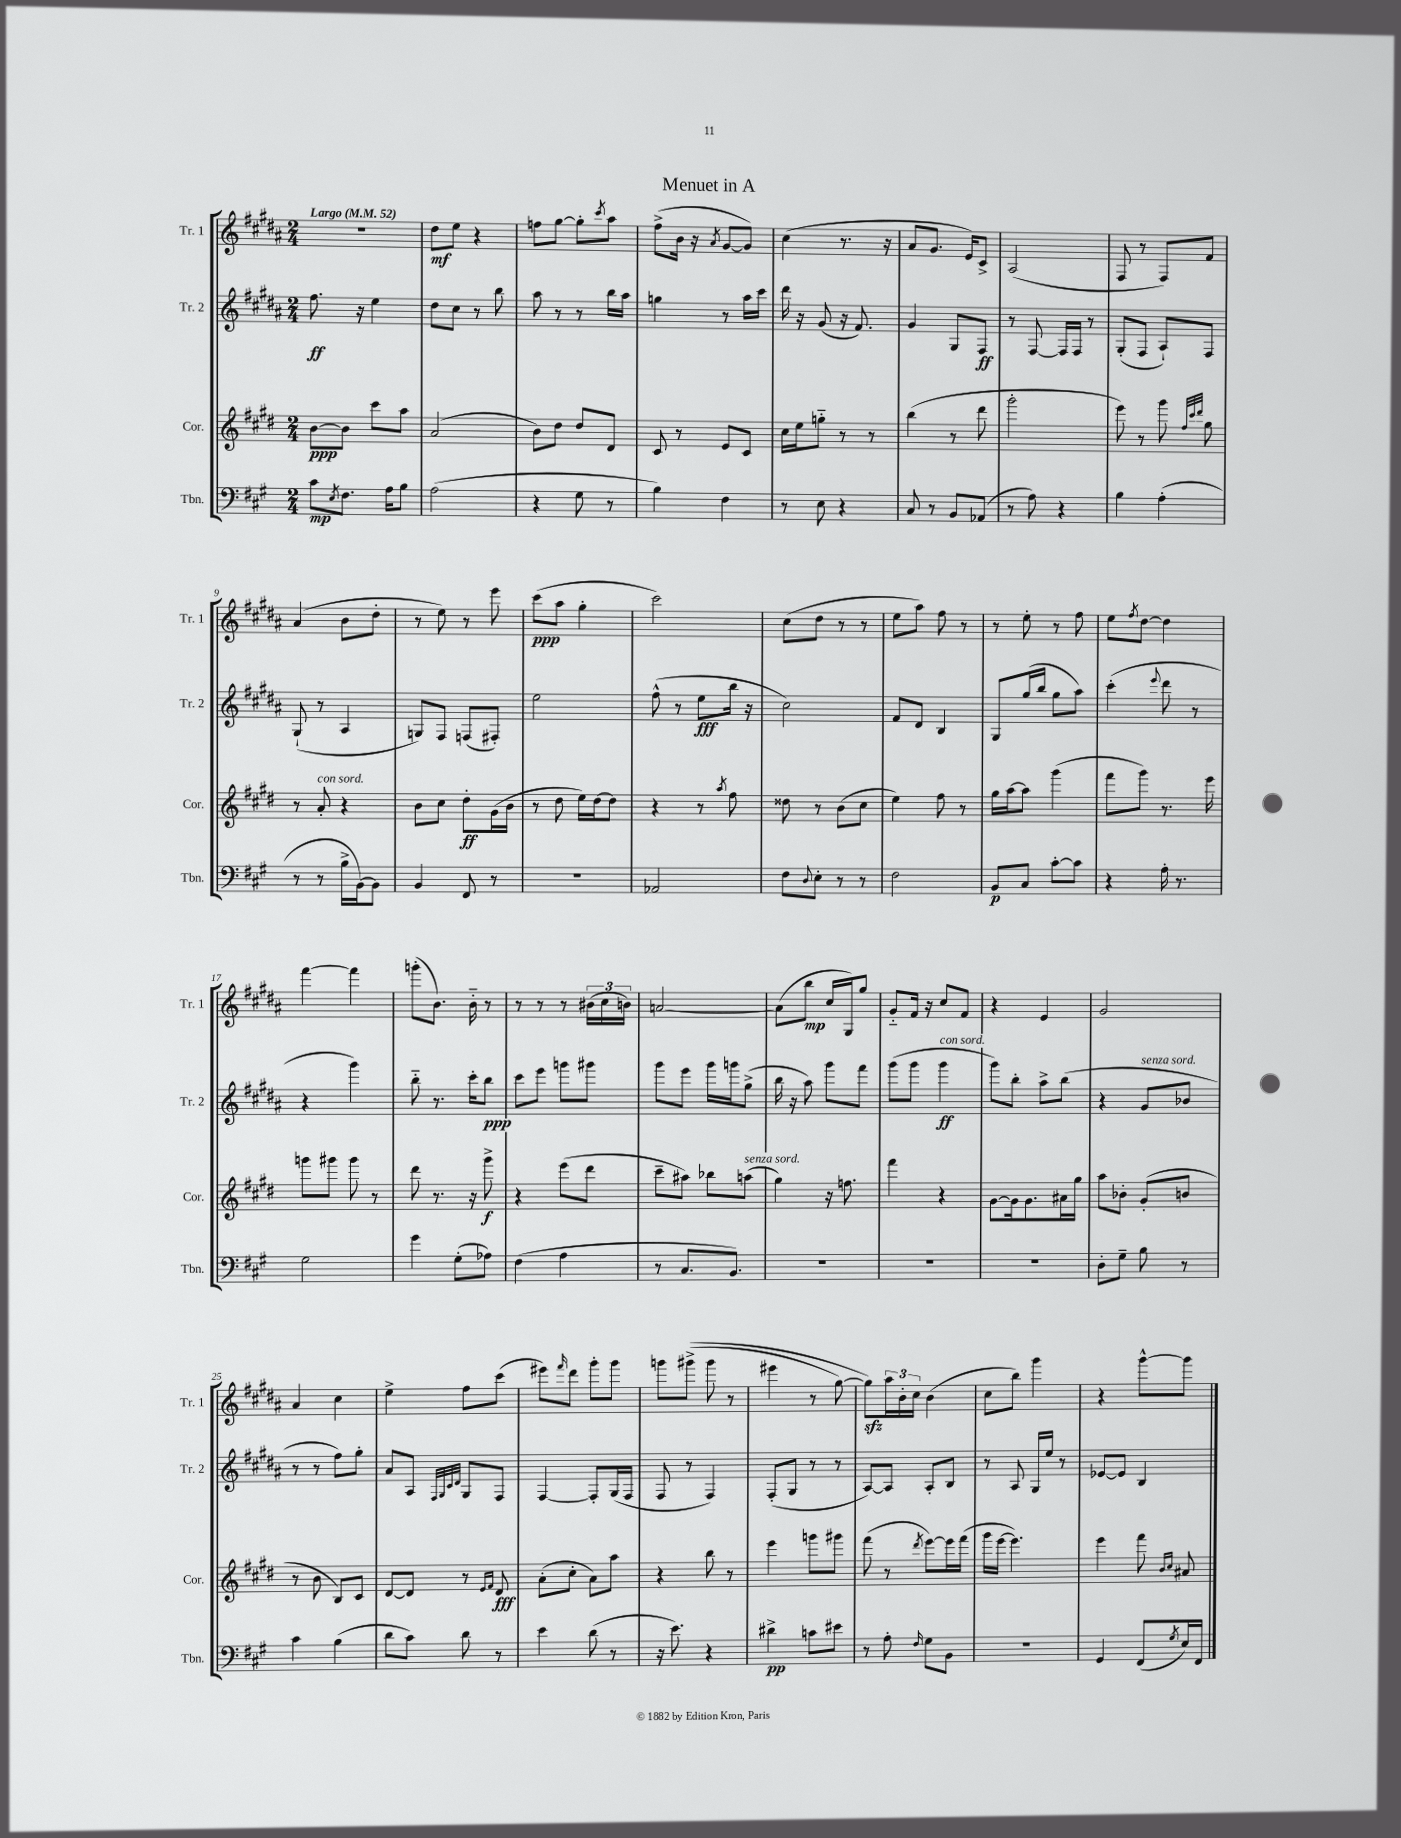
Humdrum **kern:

**kern	**dynam	**kern	**dynam	**kern	**dynam	**kern	**dynam
*part4	*part4	*part3	*part3	*part2	*part2	*part1	*part1
*staff4	*staff4	*staff3	*staff3	*staff2	*staff2	*staff1	*staff1
*I"Tbn.	*	*I"Cor.	*	*I"Tr. 2	*	*I"Tr. 1	*
*I'Tbn.	*	*I'Cor.	*	*I'Tr. 2	*	*I'Tr. 1	*
*clefF4	*	*clefG2	*	*clefG2	*	*clefG2	*
*k[f#c#g#]	*	*k[f#c#g#d#]	*	*k[f#c#g#d#a#]	*	*k[f#c#g#d#a#]	*
*M2/4	*	*M2/4	*	*M2/4	*	*M2/4	*
*MM52	*	*MM52	*	*MM52	*	*MM52	*
=1	=1	=1	=1	=1	=1	=1	=1
!	!	!	!	!	!	!LO:TX:a:B:t=Largo	!
8c#\L	mp	[8b\L	ppp	8.ff#\	ff	2r	.
8qE/	.	.	.	.	.	.	.
8.F#\J	.	8b\J]	.	.	.	.	.
.	.	.	.	16r	.	.	.
.	.	8ccc#\L	.	4ee\	.	.	.
16A\KL	.	.	.	.	.	.	.
8B\J	.	8aa\J	.	.	.	.	.
=2	=2	=2	=2	=2	=2	=2	=2
(2A\	.	(2a/	.	8dd#\L	.	8dd#\L	mf
.	.	.	.	8cc#\J	.	8ee\J	.
.	.	.	.	8r	.	4r	.
.	.	.	.	8bb\	.	.	.
=3	=3	=3	=3	=3	=3	=3	=3
4r	.	8b\L)	.	8aa#\	.	8ffn\L	.
.	.	8dd#\J	.	8r	.	[8gg#\J	.
8G#\	.	8dd#/L	.	8r	.	8gg#'\L]	.
.	.	.	.	.	.	8qccc#/	.
8r	.	8d#/J	.	16bb\LL	.	8aa#\J	.
.	.	.	.	16aa#\JJ	.	.	.
=4	=4	=4	=4	=4	=4	=4	=4
4B\)	.	8c#/	.	4ggn\	.	(8ff#^\L	.
.	.	8r	.	.	.	16b\Jk	.
.	.	.	.	.	.	16r	.
.	.	.	.	.	.	8qa#/	.
4F#\	.	8e/L	.	8r	.	[8g#/L	.
.	.	8c#/J	.	16aa#\LL	.	8g#/J])	.
.	.	.	.	16ccc#\JJ	.	.	.
=5	=5	=5	=5	=5	=5	=5	=5
8r	.	16cc#\LL	.	16ddd#\	.	(4cc#\	.
.	.	16ee\J	.	16r	.	.	.
8E\	.	8ggn\J	.	(8g#/	.	.	.
4r	.	8r	.	16r	.	8.r	.
.	.	.	.	8.f#/)	.	.	.
.	.	8r	.	.	.	.	.
.	.	.	.	.	.	16r	.
=6	=6	=6	=6	=6	=6	=6	=6
8C#/	.	(4bb\	.	4g#/	.	8a#/L	.
8r	.	.	.	.	.	8.g#/J	.
8BB/L	.	8r	.	8G#/L	.	.	.
.	.	.	.	.	.	16e/KL)	.
(8AA-X/J	.	8ddd#\	.	8F#/J	ff	8c#^/J	.
=7	=7	=7	=7	=7	=7	=7	=7
8r	.	2ggg#'\	.	8r	.	(2A#/	.
8A\)	.	.	.	[8F#/	.	.	.
4r	.	.	.	16F#/LL]	.	.	.
.	.	.	.	16F#/JJ	.	.	.
.	.	.	.	8r	.	.	.
=8	=8	=8	=8	=8	=8	=8	=8
4B\	.	8eee\)	.	(8G#'/L	.	8F#/	.
.	.	8r	.	8F#/J	.	8r	.
(4A'\	.	8ggg#\	.	8A#`/L)	.	8F#/L)	.
.	.	32qqff#/LLL	.	.	.	.	.
.	.	32qqccc#/	.	.	.	.	.
.	.	32qqddd#/JJJ	.	.	.	.	.
.	.	8gg#\	.	8F#/J	.	8f#/J	.
!!LO:LB:g=z
=9	=9	=9	=9	=9	=9	=9	=9
8r	.	8r	.	(8G#`/	.	(4a#/	.
!	!	!LO:TX:a:i:t=con sord.	!	!	!	!	!
8r	.	8a'/	.	8r	.	.	.
16B^\LL	.	4r	.	4A#/	.	8b\L	.
[16BB\J)	.	.	.	.	.	.	.
8BB\J]	.	.	.	.	.	8dd#'\J	.
=10	=10	=10	=10	=10	=10	=10	=10
4BB/	.	8b\L	.	8Gn/L)	.	8r	.
.	.	8cc#\J	.	8F#/J	.	8ee\)	.
8FF#/	.	8dd#'\L	ff	(8Fn/L	.	8r	.
8r	.	(16g#\L	.	8F#X'/J)	.	8eee\	.
.	.	16b\JJ	.	.	.	.	.
=11	=11	=11	=11	=11	=11	=11	=11
2r	.	8r	.	2ee\	.	(8ccc#\L	ppp
.	.	8dd#\	.	.	.	8aa#\J	.
.	.	16ee\LL)	.	.	.	4gg#'\	.
.	.	[16dd#\J	.	.	.	.	.
.	.	8dd#\J]	.	.	.	.	.
=12	=12	=12	=12	=12	=12	=12	=12
2AA-X/	.	4r	.	(8ff#^^\	.	2ccc#\)	.
.	.	.	.	8r	.	.	.
.	.	8r	.	8ee\L	fff	.	.
.	.	8qaa/	.	.	.	.	.
.	.	8ff#\	.	16bb\Jk	.	.	.
.	.	.	.	16r	.	.	.
=13	=13	=13	=13	=13	=13	=13	=13
8F#\L	.	8dd##X\	.	2cc#\)	.	(8cc#\L	.
8qqD/	.	.	.	.	.	.	.
8E'\J	.	8r	.	.	.	8dd#\J	.
8r	.	(8b\L	.	.	.	8r	.
8r	.	8cc#\J	.	.	.	8r	.
=14	=14	=14	=14	=14	=14	=14	=14
2F#\	.	4ee\)	.	8f#/L	.	8ee\L	.
.	.	.	.	8d#/J	.	8aa#\J)	.
.	.	8ff#\	.	4B/	.	8ff#\	.
.	.	8r	.	.	.	8r	.
=15	=15	=15	=15	=15	=15	=15	=15
8BB/L	p	16gg#\LL	.	8G#/L	.	8r	.
.	.	[16aa\J	.	.	.	.	.
8C#/J	.	8aa\J]	.	(16gg#/L	.	8ee'\	.
.	.	.	.	16bb/JJ	.	.	.
[8c#'\L	.	(4ggg#\	.	8gg#\L	.	8r	.
8c#\J]	.	.	.	8aa#\J)	.	8ff#\	.
=16	=16	=16	=16	=16	=16	=16	=16
4r	.	8fff#\L	.	(4ccc#'\	.	8ee\L	.
.	.	.	.	.	.	8qff#/	.
.	.	8ggg#\J)	.	.	.	[8dd#\J	.
.	.	.	.	8qqeee/	.	.	.
16A'\	.	8.r	.	8ddd#\	.	4dd#\]	.
8.r	.	.	.	.	.	.	.
.	.	.	.	8r	.	.	.
.	.	16eee\	.	.	.	.	.
!!LO:LB:g=z
=17	=17	=17	=17	=17	=17	=17	=17
2G#\	.	8gggn\L	.	4r	.	[4fff#\	.
.	.	8ggg#X\J	.	.	.	.	.
.	.	8ggg#\	.	4ggg#\)	.	4fff#\]	.
.	.	8r	.	.	.	.	.
=18	=18	=18	=18	=18	=18	=18	=18
4g#\	.	8ddd#\	.	8bb\	.	(8gggn'\L	.
.	.	8.r	.	8.r	.	8.b\J)	.
(8G#'\L	.	.	.	.	.	.	.
.	.	16r	.	16ccc#'\KL	.	16b\	.
8A-X\J)	.	8ggg#^\	f	8bb\J	ppp	8r	.
=19	=19	=19	=19	=19	=19	=19	=19
(4F#\	.	4r	.	8ccc#\L	.	8r	.
.	.	.	.	8eee\J	.	8r	.
4A\	.	(8eee\L	.	8gggn\L	.	8r	.
.	.	8ddd#\J	.	8ggg#X\J	.	(24b#X\LL	.
.	.	.	.	.	.	24cc#\	.
.	.	.	.	.	.	24bn\JJ)	.
=20	=20	=20	=20	=20	=20	=20	=20
8r	.	8ccc#~\L	.	8ggg#\L	.	[2an/	.
8.C#/L	.	8aa#X\J)	.	8eee\J	.	.	.
.	.	8bb-X\L	.	16ggg#\LL	.	.	.
8.BB/J)	.	.	.	16gggn\J	.	.	.
!	!	!LO:TX:a:i:t=senza sord.	!	!	!	!	!
.	.	(8aan\J	.	(8gg#^\J	.	.	.
=21	=21	=21	=21	=21	=21	=21	=21
2r	.	4gg#\)	.	16bb\	.	(8a\L]	.
.	.	.	.	16r	.	.	.
.	.	.	.	8aa#\)	.	8bb\J	mp
.	.	16r	.	8ggg#\L	.	16cc#/LL	.
.	.	8.ffn\	.	.	.	16G#/J)	.
.	.	.	.	8fff#\J	.	8gg#/J	.
=22	=22	=22	=22	=22	=22	=22	=22
2r	.	4fff#\	.	(8ggg#\L	.	8g#/L	.
.	.	.	.	8ggg#\J	.	16f#/Jk	.
.	.	.	.	.	.	16r	.
!	!	!	!	!LO:TX:a:i:t=con sord.	!	!	!
.	.	4r	.	4ggg#\	ff	8cc#/L	.
.	.	.	.	.	.	8f#/J	.
=23	=23	=23	=23	=23	=23	=23	=23
2r	.	[8g#\L	.	8ggg#\L)	.	4r	.
.	.	16g#\k]	.	8bb'\J	.	.	.
.	.	8.g#\	.	.	.	.	.
.	.	.	.	8aa#^\L	.	4e/	.
.	.	16a#X\L	.	(8bb\J	.	.	.
.	.	16gg#\JJ	.	.	.	.	.
=24	=24	=24	=24	=24	=24	=24	=24
8D'\L	.	8aa\L	.	4r	.	2g#/	.
8G#~\J	.	8b-X'\J	.	.	.	.	.
!	!	!	!	!LO:TX:a:i:t=senza sord.	!	!	!
8B\	.	(8g#'/L	.	8g#/L	.	.	.
8r	.	8bn/J	.	8b-X/J	.	.	.
!!LO:LB:g=z
=25	=25	=25	=25	=25	=25	=25	=25
4c#\	.	8r	.	8r	.	4a#/	.
.	.	8b\	.	8r	.	.	.
(4B\	.	8B/L)	.	8ff#\L)	.	4cc#\	.
.	.	8c#/J	.	8gg#'\J	.	.	.
=26	=26	=26	=26	=26	=26	=26	=26
8d\L	.	[8d#/L	.	8a#/L	.	4ee^\	.
8c#\J)	.	8d#/J]	.	8A#/J	.	.	.
.	.	.	.	32qqF#/LLL	.	.	.
.	.	.	.	32qqG#/	.	.	.
.	.	.	.	32qqc#/	.	.	.
.	.	.	.	32qqd#/JJJ	.	.	.
8d\	.	8r	.	8G#/L	.	8ff#\L	.
.	.	16qqe/LL	.	.	.	.	.
.	.	16qqf#/JJ	.	.	.	.	.
8r	.	8d#/	fff	8F#/J	.	(8ccc#\J	.
=27	=27	=27	=27	=27	=27	=27	=27
4e\	.	(8a'\L	.	[4F#/	.	8eee#X\L)	.
.	.	.	.	.	.	16qqfff#/	.
.	.	8cc#'\J	.	.	.	8ddd#\J	.
(8d\	.	8a\L)	.	8F#'/L]	.	8ggg#'\L	.
8r	.	8aa\J	.	(16G#/L	.	8ggg#\J	.
.	.	.	.	16F#/JJ	.	.	.
=28	=28	=28	=28	=28	=28	=28	=28
16r	.	4r	.	8F#/	.	8gggn\L	.
8.e\)	.	.	.	.	.	.	.
.	.	.	.	8r	.	((8ggg#X^\J	.
4r	.	8bb\	.	4F#/)	.	8ggg#\	.
.	.	8r	.	.	.	8r	.
=29	=29	=29	=29	=29	=29	=29	=29
4d#X^\	pp	4eee\	.	(8F#'/L	.	4eee#X\	.
.	.	.	.	8G#/J	.	.	.
8cn\L	.	8gggn\L	.	8r	.	8r	.
8e#X\J	.	8ggg#X\J	.	8r	.	[8gg#\)	.
=30	=30	=30	=30	=30	=30	=30	=30
8r	.	(8fff#\	.	[8A#/L)	.	8gg#zz\L])	.
8A'\	.	8r	.	8A#/J]	.	24aa#\L	.
.	.	.	.	.	.	24b'\	.
.	.	.	.	.	.	24cc#\JJ	.
16qqF#/	.	8qddd#/	.	.	.	.	.
8G#\L	.	[8eee\L)	.	8A#'/L	.	(4b\	.
8BB\J	.	16eee\L]	.	8B/J	.	.	.
.	.	(16fff#\JJ	.	.	.	.	.
=31	=31	=31	=31	=31	=31	=31	=31
2r	.	16ggg#\LL	.	8r	.	8cc#\L	.
.	.	[16eee\JJ	.	.	.	.	.
.	.	4.eee\])	.	8A#/	.	8bb\J)	.
.	.	.	.	16G#/LL	.	4ggg#\	.
.	.	.	.	16ee/JJ	.	.	.
.	.	.	.	8r	.	.	.
=32	=32	=32	=32	=32	=32	=32	=32
4GG#/	.	4eee\	.	[8e-X/L	.	4r	.
.	.	.	.	8e-/J]	.	.	.
(8FF#/L	.	8fff#\	.	4B/	.	[8ggg#^^\L	.
.	.	16qqb/LL	.	.	.	.	.
8qG#/	.	16qqcc#/JJ	.	.	.	.	.
16E/L)	.	8a#X/	.	.	.	8ggg#\J]	.
16FF#/JJ	.	.	.	.	.	.	.
==	==	==	==	==	==	==	==
*-	*-	*-	*-	*-	*-	*-	*-
